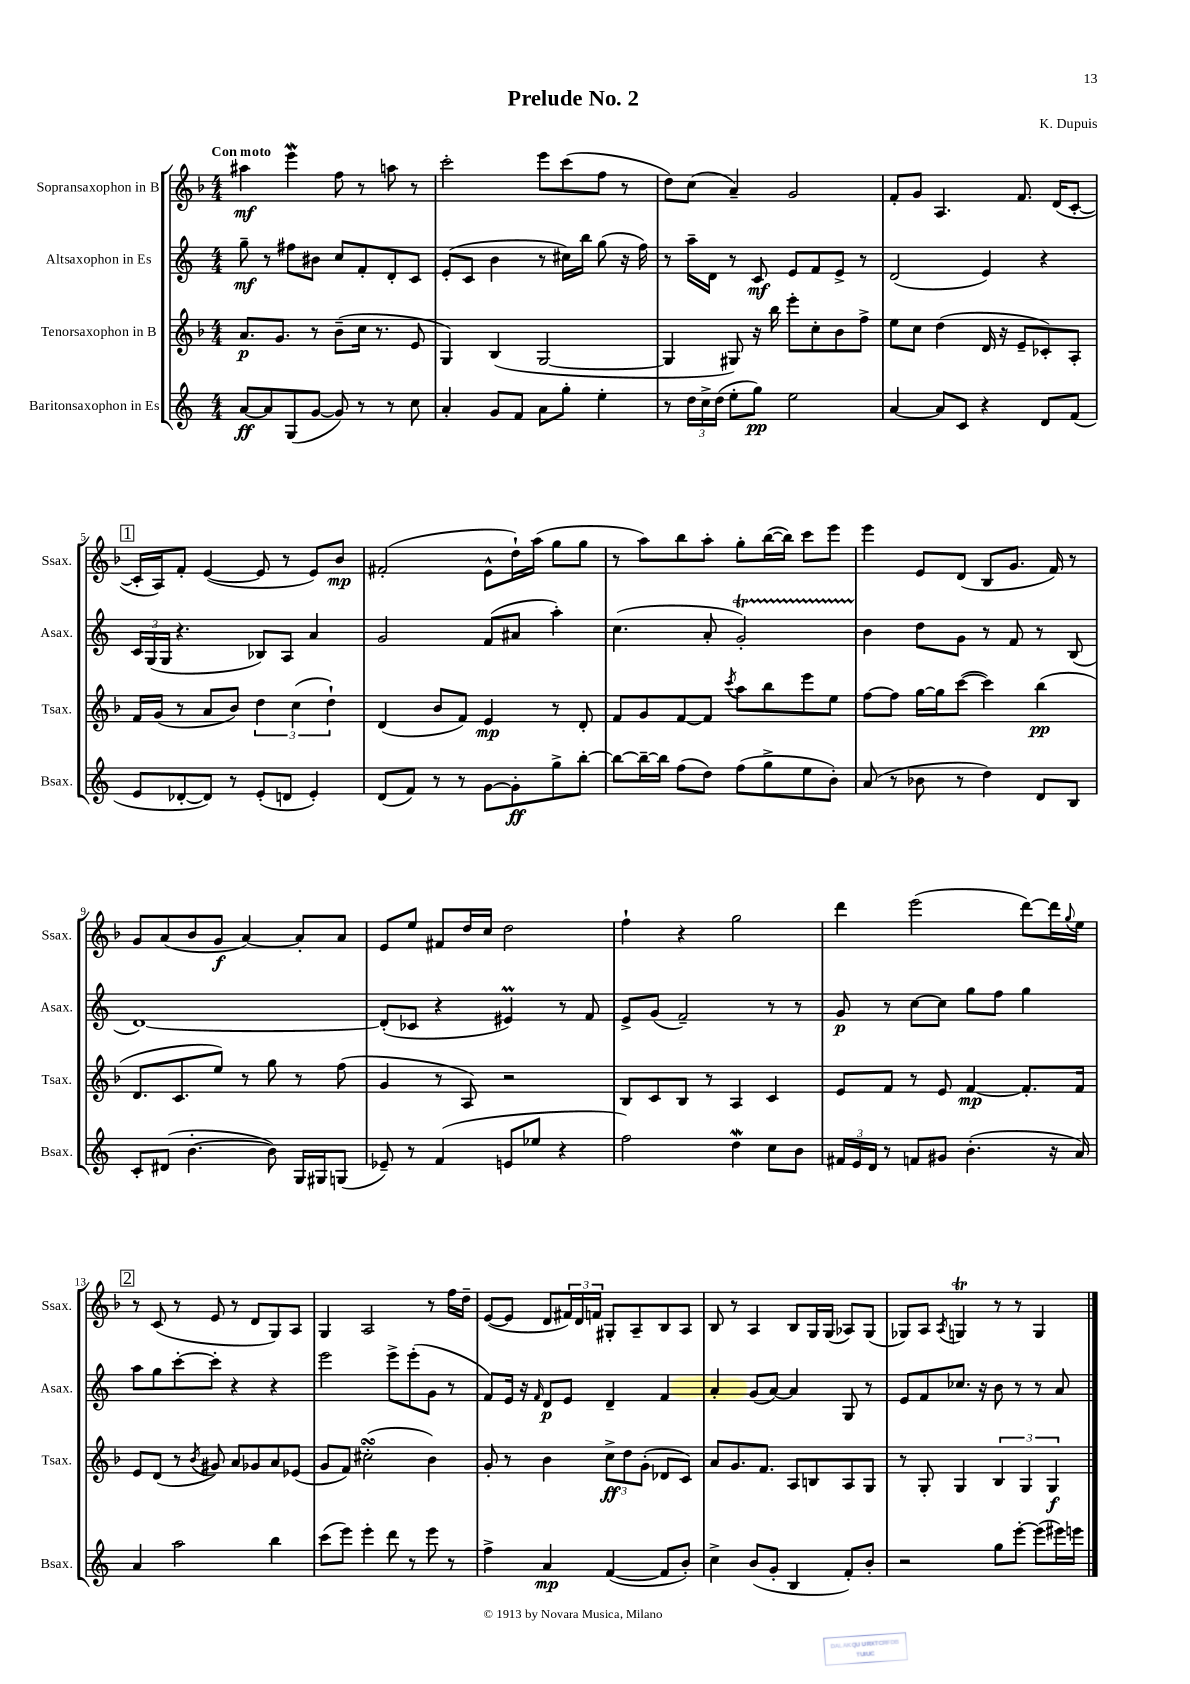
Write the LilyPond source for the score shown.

\header { title = "Prelude No. 2" composer = "K. Dupuis" }
<<
\new StaffGroup <<
\new Staff = "s0" \with { instrumentName = "Sopransaxophon in B" shortInstrumentName = "Ssax." } {
    \clef treble \key f \major \numericTimeSignature \time 4/4 \tempo "Con moto"
    ais''4\mf e'''4\mordent f''8 r8 a''8 r8 |
    c'''2-. e'''8 c'''8( f''8 r8 |
    d''8) c''8( a'4--) g'2 |
    f'8-. g'8 a4. f'8. d'16( c'8~-. |
    \mark \markup { \box "1" } c'16-. a16) f'8-. e'4~( e'8 r8 e'8) bes'8\mp |
    fis'2-.( e'8-^ d''16-!) a''16( g''8 g''8 |
    r8 a''8) bes''8 a''8-. g''8-. bes''16~( bes''16) c'''8 e'''8 |
    e'''4 e'8 d'8( bes8 g'8. f'16) r8 |
    g'8 a'8( bes'8 g'8\f a'4~) a'8-. a'8 |
    e'8 e''8 fis'8 d''16 c''16 d''2 |
    f''4-! r4 g''2 |
    d'''4 e'''2( d'''8~) d'''16 \appoggiatura { g''8 } e''16 |
    \mark \markup { \box "2" } r8 c'8( r8 e'8 r8 d'8 g8) a8 |
    g4 a2 r8 f''16 d''16-- |
    e'8~( e'8 d'8 \tuplet 3/2 { fis'16) d'16 f'16 } gis8-. a8-- bes8 a8 |
    bes8 r8 a4 bes8 g16 g16( aes8) g8( |
    ges8) a8 \acciaccatura { a8 } g4\trill r8 r8 g4 \bar "|." |
}
\new Staff = "s1" \with { instrumentName = "Altsaxophon in Es" shortInstrumentName = "Asax." } {
    \clef treble \key c \major \numericTimeSignature \time 4/4
    g''8--\mf r8 fis''8 bis'8 c''8 f'8-. d'8-. c'8 |
    e'8-.( c'8 b'4 r8 cis''16) b''16 g''8( r16 f''16) |
    r8 a''16-- d'16 r8 c'8\mf e'8 f'8 e'8-> r8 |
    d'2( e'4) r4 |
    \mark \markup { \box "1" } \tuplet 3/2 { c'16 g16( g16 } r4. bes8) a8 a'4 |
    g'2 f'8( ais'8 a''4-.) |
    c''4.( a'8-. g'2-.\startTrillSpan) |
    b'4\stopTrillSpan d''8 g'8 r8 f'8 r8 b8( |
    d'1~) |
    d'8-.( ces'8 r4 eis'4\prall) r8 f'8 |
    e'8-> g'8( f'2--) r8 r8 |
    g'8\p r8 c''8~ c''8 g''8 f''8 g''4 |
    \mark \markup { \box "2" } a''8 g''8 c'''8~-. c'''8-. r4 r4 |
    e'''2 e'''8-> e'''8-.( g'8 r8 |
    f'8) e'16 r16 \grace { f'16 } d'8\p e'8 d'4-- f'4 |
    a'4-. g'8( a'8~) a'4 g8 r8 |
    e'8 f'8 ces''8. r16 b'8 r8 r8 a'8 \bar "|." |
}
\new Staff = "s2" \with { instrumentName = "Tenorsaxophon in B" shortInstrumentName = "Tsax." } {
    \clef treble \key f \major \numericTimeSignature \time 4/4
    a'8.\p g'8. r8 bes'8--( c''16 r8. e'8 |
    g4) bes4( g2~ |
    g4 gis8) r16 bes''16 e'''8-. c''8-. bes'8 f''8-> |
    e''8 c''8 d''4( d'16 r16 e'8-- ces'8-.) a8-. |
    \mark \markup { \box "1" } f'16 g'16( r8 a'8 bes'8) \tuplet 3/2 { d''4 c''4( d''4-!) } |
    d'4( bes'8 f'8) e'4\mp r8 d'8-. |
    f'8 g'8 f'8~ f'8 \acciaccatura { c'''8 } a''8 bes''8 e'''8 e''8 |
    f''8~ f''8 g''16~ g''16 c'''8~( c'''4) bes''4\pp( |
    d'8. c'8. e''8) r8 g''8 r8 f''8( |
    g'4 r8 a8) r2 |
    bes8 c'8 bes8 r8 a4 c'4 |
    e'8 f'8 r8 e'8 f'4~\mp f'8.-. f'16 |
    \mark \markup { \box "2" } e'8 d'8( r8 \acciaccatura { bes'8 } gis'8) a'8 ges'8 a'8 ees'8( |
    g'8 f'8) cis''2-.\turn( bes'4) |
    g'8-. r8 bes'4 \tuplet 3/2 { c''8->\ff d''8 g'8-.( } des'8 c'8) |
    a'8 g'8. f'8. a8 b8 a8 g8 |
    r8 g8-. g4 \tuplet 3/2 { bes4 g4 g4\f } \bar "|." |
}
\new Staff = "s3" \with { instrumentName = "Baritonsaxophon in Es" shortInstrumentName = "Bsax." } {
    \clef treble \key c \major \numericTimeSignature \time 4/4
    a'8~\ff a'8 g8( g'8~ g'8) r8 r8 c''8 |
    a'4-. g'8 f'8 a'8 g''8-. e''4-. |
    r8 \tuplet 3/2 { d''16 c''16-> d''16( } e''8-. g''8\pp) e''2 |
    a'4~ a'8 c'8 r4 d'8 f'8( |
    \mark \markup { \box "1" } e'8 des'8~-. des'8) r8 e'8-.( d'8 e'4-.) |
    d'8( f'8) r8 r8 g'8~ g'8-.\ff g''8-> b''8~-. |
    b''8~ b''16~-- b''16 f''8( d''8) f''8( g''8-> e''8 b'8-.) |
    a'8( r8 bes'8 r8 d''4) d'8 b8 |
    c'8-. dis'8( b'4.~-. b'8) g16 gis16 g8( |
    ees'8--) r8 f'4( e'8 ees''8 r4 |
    f''2) d''4\mordent c''8 b'8 |
    \tuplet 3/2 { fis'16 e'16 d'16 } r8 f'8 gis'8 b'4.-.( r16 a'16) |
    \mark \markup { \box "2" } a'4 a''2 b''4 |
    c'''8( e'''8) e'''4-. d'''8 r8 e'''8 r8 |
    f''4-> a'4\mp f'4~( f'8 b'8-.) |
    c''4-> b'8( g'8-. b4 f'8-.) b'8-. |
    r2 g''8 e'''8~-. e'''8( eis'''16) e'''16 \bar "|." |
}
>>
>>
